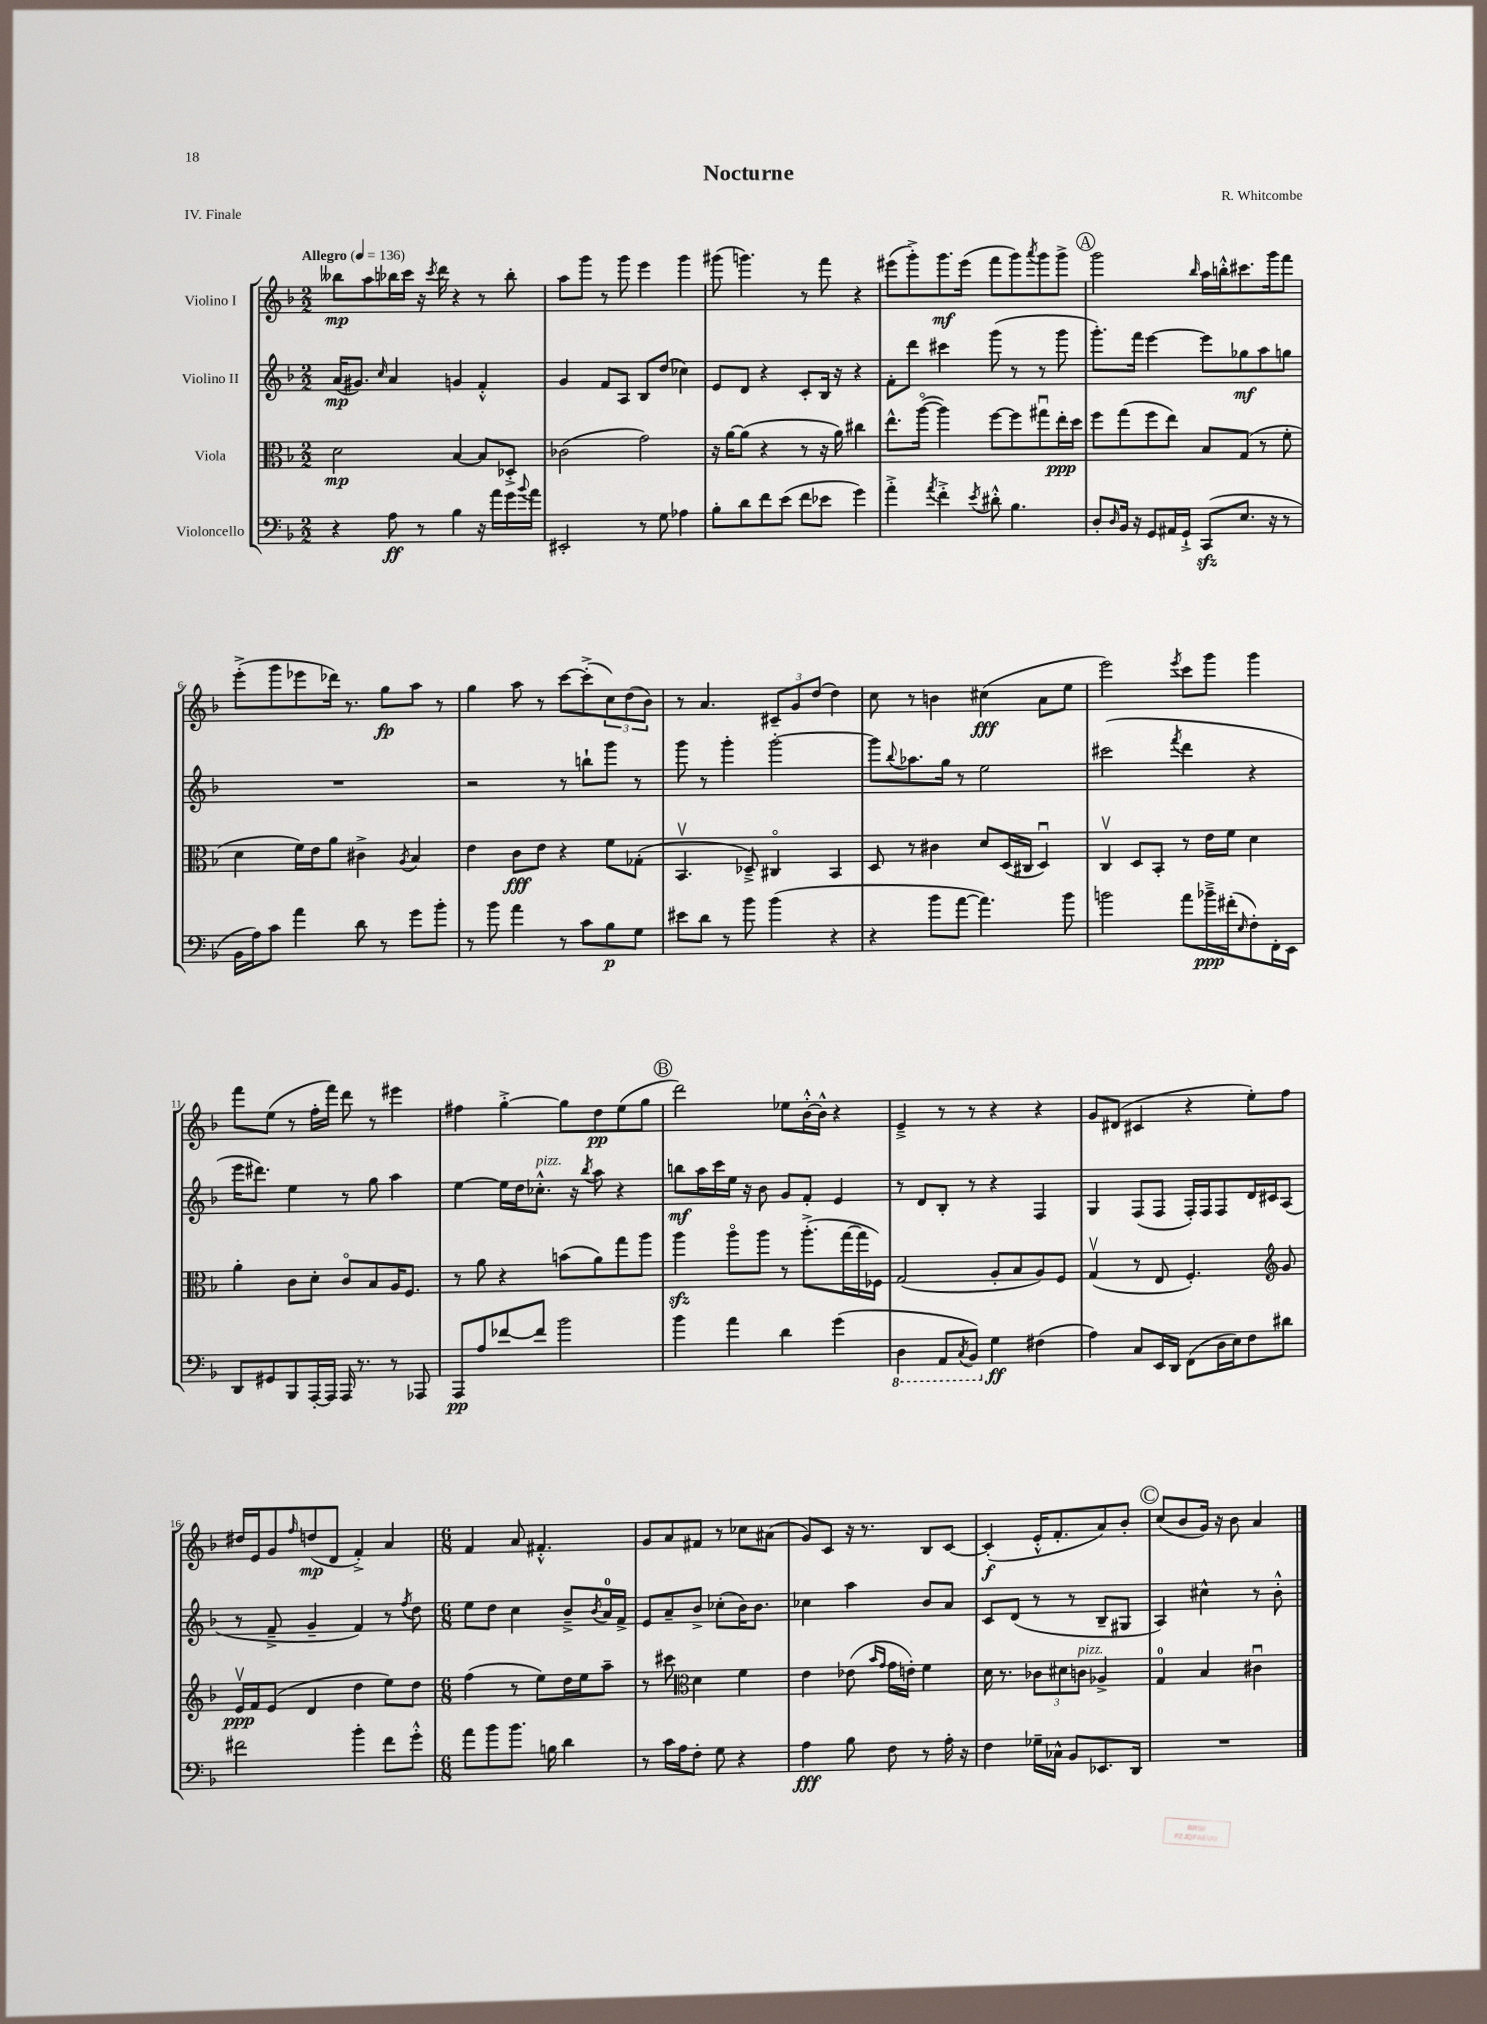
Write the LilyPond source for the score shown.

\header { title = "Nocturne" composer = "R. Whitcombe" piece = "IV. Finale" }
<<
\new StaffGroup <<
\new Staff = "s0" \with { instrumentName = "Violino I" } {
    \clef treble \key f \major \numericTimeSignature \time 2/2 \tempo "Allegro" 4 = 136
    beses''8\mp a''8 bes''16 c'''16 r16 \acciaccatura { c'''8 } d'''16 r4 r8 bes''8-. |
    a''8 g'''8 r8 g'''8 e'''4 g'''4 |
    gis'''8( g'''4.) r8 f'''8 r4 |
    eis'''8( g'''8-.->) g'''8.\mf eis'''16( f'''8 g'''8) \acciaccatura { a'''8 } g'''8 g'''8-> |
    \mark \markup { \circle "A" } g'''2 \grace { bes''16 } a''16 b''16-.-^ cis'''8. g'''16 f'''8 |
    e'''8-.->( g'''8 ees'''8 des'''16) r8. g''8\fp a''8 r8 |
    g''4 a''8 r8 c'''8~ c'''8-.->( \tuplet 3/2 { c''8) d''8( bes'8) } |
    r8 a'4. \tuplet 3/2 { cis'8-- g'8 d''8( } d''4) |
    c''8 r8 b'4 cis''4\fff( a'8 e''8 |
    e'''2) \acciaccatura { e'''8 } c'''8 g'''8 g'''4 |
    f'''8 e''8( r8 f''16-. f'''16) d'''8 r8 eis'''4 |
    fis''4 g''4~-.-> g''8 d''8\pp e''8( g''8 |
    \mark \markup { \circle "B" } d'''2) ees''8 bes'16~-.-^ bes'16-^ r4 |
    e'4---> r8 r8 r4 r4 |
    g'8 dis'8( cis'4 r4 e''8-.) f''8 |
    dis''16 e'16 g'8 \grace { f''16 } d''8\mp( d'8 f'4-.->) a'4 |
    \numericTimeSignature \time 6/8 f'4 a'8 fis'4.-.-^ |
    g'8 a'8 fis'8 r8 ces''8 ais'8( |
    g'8) c'8 r16 r8. bes8 c'8~ |
    c'4-.\f( e'16-.-^ f'8.-. a'8) bes'8-. |
    \mark \markup { \circle "C" } c''8( bes'8 g'16) r16 bes'8 a'4 \bar "|." |
}
\new Staff = "s1" \with { instrumentName = "Violino II" } {
    \clef treble \key f \major \numericTimeSignature \time 2/2
    a'16\mp( gis'8.) \grace { c''16 } a'4 g'4 f'4-.-^ |
    g'4 f'8 a8 bes8 d''8( ces''4) |
    e'8 d'8 r4 c'8-. bes16 r16 r4 |
    f'8-. d'''8 cis'''4 g'''8( r8 r8 g'''8 |
    \mark \markup { \circle "A" } g'''8.-.) f'''16 e'''4~ e'''8 ges''8\mf a''8 g''8 |
    R1 |
    r2 r8 b''8-! g'''8 r8 |
    g'''8 r8 g'''4-. g'''2~-. |
    g'''8 \appoggiatura { bes''8 } aes''8. g''16 r8 e''2 |
    cis'''2( \acciaccatura { f'''8 } d'''4 r4 |
    e'''16 dis'''8.) e''4 r8 g''8 a''4 |
    e''4~ e''16 d''16 ces''8.-.-^^\markup { \italic "pizz." } r16 \acciaccatura { bes''8 } a''8 r4 |
    \mark \markup { \circle "B" } b''8\mf a''16 c'''16 e''16 r16 bes'8 g'8 f'8-. e'4 |
    r8 d'8 bes8-. r8 r4 f4 |
    g4 f8( f8 f16-.) f16 f8 d'16 cis'16 a8( |
    r8 f'8---> g'4-- f'4) r8 \acciaccatura { f''8 } d''8 |
    \numericTimeSignature \time 6/8 e''8 d''8 c''4 bes'8---> \acciaccatura { bes'8 } a'16-0 f'16-> |
    e'8 a'8-- bes'8-> ces''8-.( bes'16) bes'8. |
    ces''4 a''4 bes'8 a'8 |
    c'8 d'8( r8 r8 bes8-- gis8 |
    \mark \markup { \circle "C" } a4) cis''4-^ r8 bes'8-.-^ \bar "|." |
}
\new Staff = "s2" \with { instrumentName = "Viola" } {
    \clef alto \key f \major \numericTimeSignature \time 2/2
    d'2\mp bes4~ bes8 des8-.-> |
    ces'2( g'2) |
    r16 a'16~ a'8( r4 r8 r16 a'16) cis''4 |
    e''8.-^ a''16~\flageolet( a''4) f''8~ f''8 gis''8\downbow e''16-.\ppp d''16 |
    \mark \markup { \circle "A" } f''8 g''8( f''8 e''8) bes8 g8( r8 f'8-. |
    d'4 f'16) e'16 a'8 cis'4-> \acciaccatura { a8 } bes4 |
    e'4 c'8\fff e'8 r4 f'8 ges8-.( |
    bes,4.\upbow des8--->) cis4\flageolet bes,4 |
    d8 r8 cis'4 d'8 d16( cis16 d4\downbow) |
    c4\upbow d8 bes,8-. r8 e'16 f'16 d'4 |
    a'4-. c'8 d'8-. c'8\flageolet bes8 a16 f8. |
    r8 a'8 r4 b'8( a'8) g''8 a''8 |
    \mark \markup { \circle "B" } a''4\sfz a''8\flageolet a''8 r8 a''8.-.->( g''16~ g''16 fes16) |
    g2( a8-. bes8 a8) f8 |
    g4\upbow( r8 e8 f4.-.) \clef treble g'8 |
    e'16\upbow\ppp f'16 e'8( d'4 d''4 e''8) d''8 |
    \numericTimeSignature \time 6/8 f''4( r8 e''8) d''16 e''16 a''8-- |
    r8 cis'''8 \clef alto d'4 f'4 |
    e'4 ees'8( \grace { bes'16 g'16 } g'16 e'16-.) f'4 |
    d'16 r8. \tuplet 3/2 { ces'8 dis'8 c'8^\markup { \italic "pizz." } } aes4-> |
    \mark \markup { \circle "C" } g4-0 bes4 cis'4\downbow \bar "|." |
}
\new Staff = "s3" \with { instrumentName = "Violoncello" } {
    \clef bass \key f \major \numericTimeSignature \time 2/2
    r4 a8\ff r8 bes4 r16 a'16 g'16 \appoggiatura { bes'8 } a'16 |
    eis,2-. r8 g8 aes4 |
    bes8-. d'8 f'8 e'8( f'8 ees'8 g'4) |
    a'4-.-> \acciaccatura { a'8 } f'4-.-> \acciaccatura { e'8 } dis'8-.-^ bes4. |
    \mark \markup { \circle "A" } d8-. \grace { d16 } bes,16 r16 g,8 ais,16 g,16-!-> c,8\sfz( e8. r16 r8 |
    bes,16 a16) c'8 a'4 d'8 r8 g'8 bes'8-. |
    r8 bes'8 a'4 r8 c'8 bes8\p g8 |
    eis'8 d'8 r8 bes'8 bes'4( r4 |
    r4 bes'8 a'8~ a'4.) bes'8 |
    b'2 a'8 bes'16--->\ppp fis'16-.( \grace { e16 } f8-.) f,16-. e,16 |
    d,8 gis,8 bes,,8 a,,16~-. a,,16 a,,16 r8. r8 aes,,8 |
    a,,8\pp a8 fes'8~ fes'8 bes'2 |
    \mark \markup { \circle "B" } bes'4 a'4 d'4 g'4( |
    \ottava #-1 d,4 a,,8 \acciaccatura { c,8 } bes,,8) \ottava #0 g4\ff fis4( |
    a4) c8 e,16 d,16 f,8( d16 e16) f8 dis'8 |
    fis'2 bes'4-. fis'8 g'8-.-^ |
    \numericTimeSignature \time 6/8 a'8 bes'8 bes'8. b16 d'4 |
    r8 c'16 a16 f8-. g8 r4 |
    a4\fff bes8 f8 r8 a16-. r16 |
    f4 ges16-- ces16-^ bes,8 ees,8. d,16 |
    \mark \markup { \circle "C" } R2. \bar "|." |
}
>>
>>
